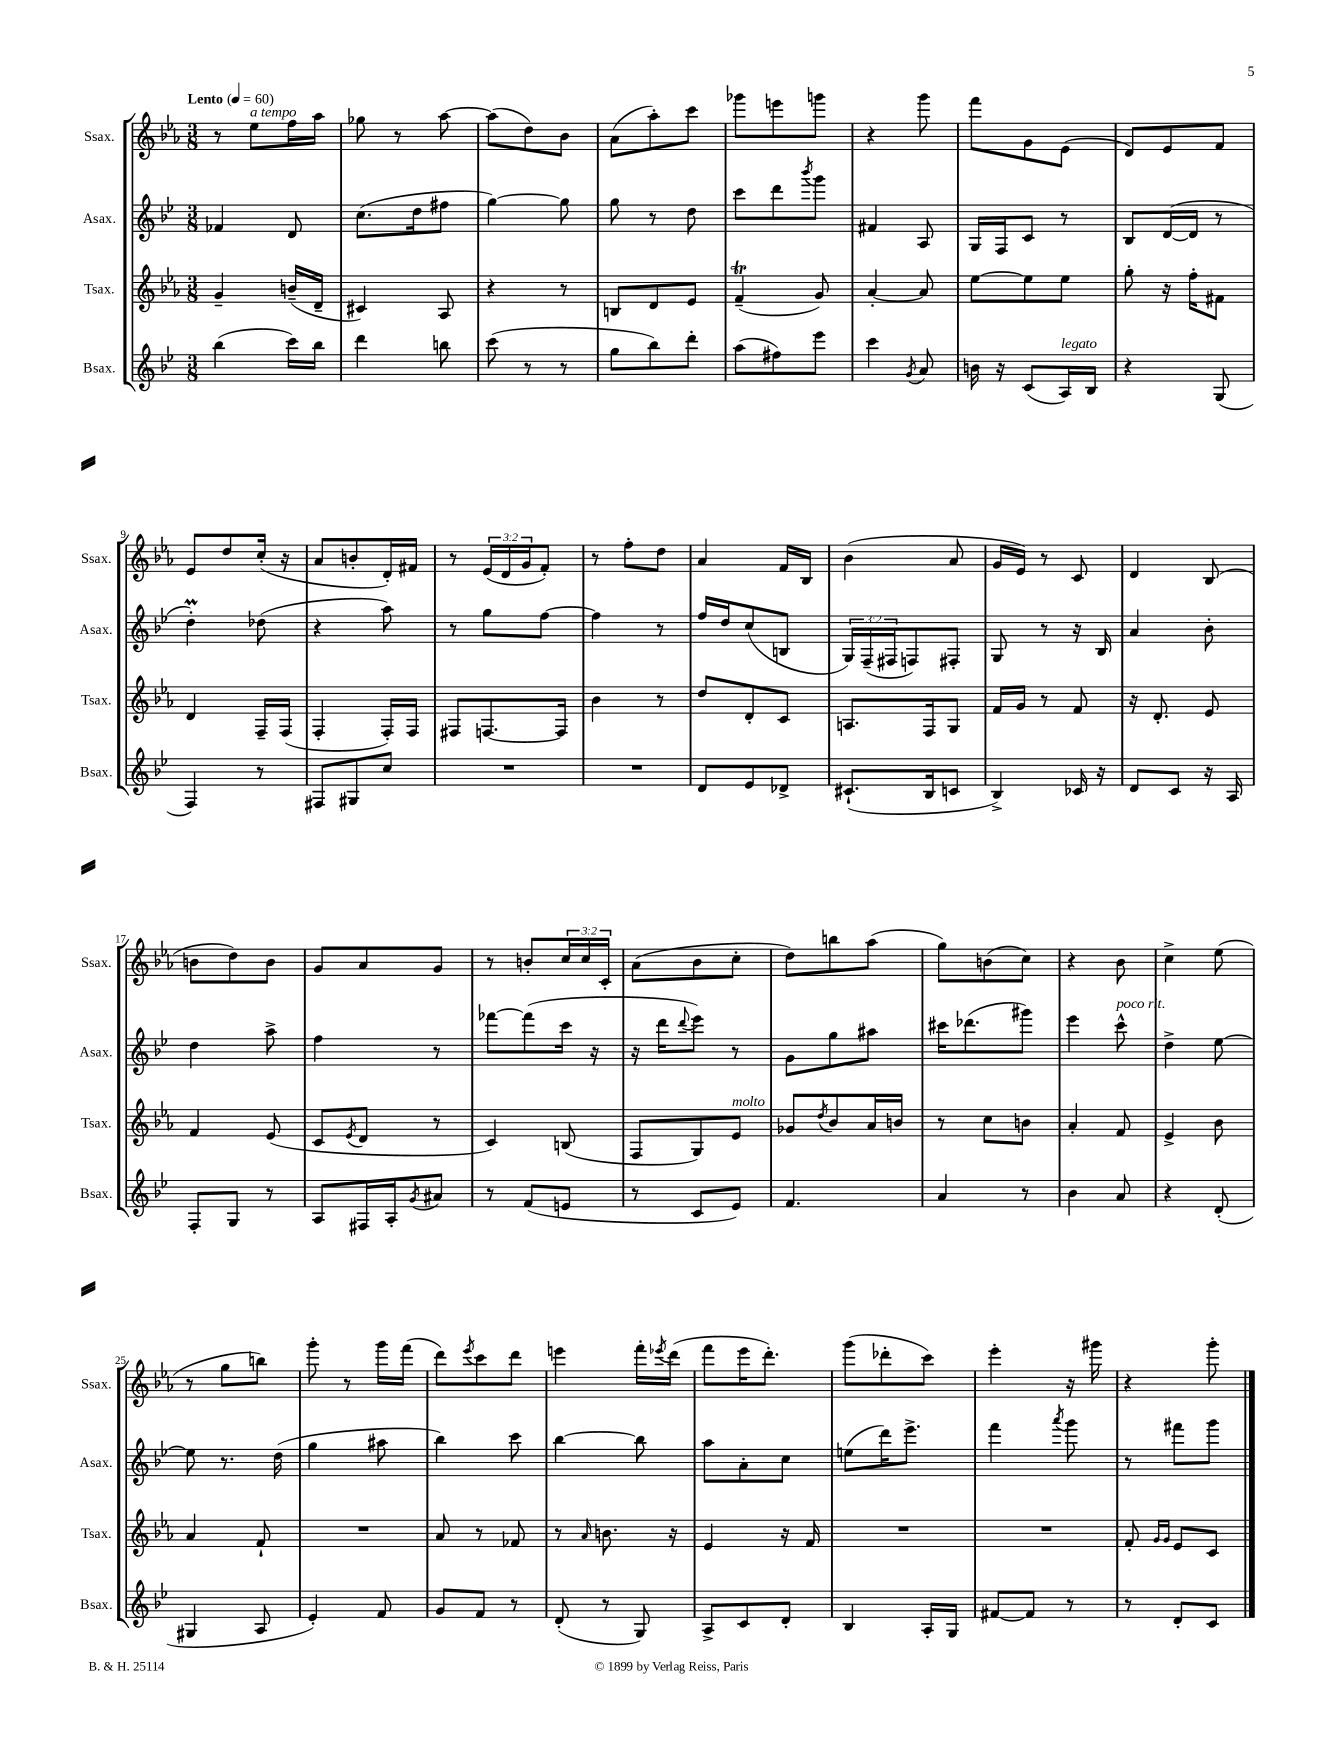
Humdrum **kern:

**kern	**kern	**kern	**kern
*part4	*part3	*part2	*part1
*staff4	*staff3	*staff2	*staff1
*I"Bsax.	*I"Tsax.	*I"Asax.	*I"Ssax.
*I'Bsax.	*I'Tsax.	*I'Asax.	*I'Ssax.
*clefG2	*clefG2	*clefG2	*clefG2
*k[b-e-]	*k[b-e-a-]	*k[b-e-]	*k[b-e-a-]
*M3/8	*M3/8	*M3/8	*M3/8
*MM60	*MM60	*MM60	*MM60
=1	=1	=1	=1
!	!	!	!LO:TX:a:B:t=Lento
(4bb-\	4g~/	4f-X/	8r
!	!	!	!LO:TX:a:i:t=a tempo
.	.	.	8ee-\L
16ccc\LL)	(16bn~/LL	8d/	16ff\L
16bb-\JJ	16d~/JJ	.	16aa-\JJ
=2	=2	=2	=2
4ddd\	4c#X/)	(8.cc\L	8gg-X\
.	.	.	8r
.	.	16dd\k	.
8bbn\	8A-/	8ff#X\J	[8aa-\
=3	=3	=3	=3
(8ccc\	4r	[4gg\)	(8aa-\L]
8r	.	.	8dd\)
8r	8r	8gg\]	8b-\J
=4	=4	=4	=4
8gg\L	8Bn/L	8gg\	(8a-\L
8bb-\)	8d/	8r	8aa-'\)
8ddd'\J	8e-/J	8dd\	8ccc\J
=5	=5	=5	=5
(8aa\L	(4fT~/	8ccc\L	8ggg-X\L
8ff#X\)	.	8ddd\	8eeen\
.	.	8qbbb-/	.
8eee-\J	8g/)	8ggg\J	8gggn\J
=6	=6	=6	=6
4ccc\	[4a-'/	4f#X/	4r
8qg/	.	.	.
8a/	8a-/]	8A/	8ggg\
=7	=7	=7	=7
16bn\	[8ee-\L	16G/LL	8fff\L
16r	.	16F/J	.
(8c/L	8ee-\]	8c/J	8g\
!LO:TX:a:i:t=legato	!	!	!
16A/L)	8ee-\J	8r	(8e-\J
16B-/JJ	.	.	.
=8	=8	=8	=8
4r	8gg'\	8B-/L	8d/L)
.	16r	([16d/L	8e-/
.	16ff'\KL	16d/JJ]	.
(8G/	8f#X\J	8r	8f/J
!!LO:LB:g=z
=9	=9	=9	=9
4F/)	4d/	4ddm'\)	8e-/L
.	.	.	8dd/
8r	16F~/LL	(8dd-X\	(16cc'/Jk
.	(16F/JJ	.	16r
=10	=10	=10	=10
8F#X/L	4F'/	4r	8a-/L
8G#X/	.	.	8bn'/
8cc/J	16F'/LL)	8aa\)	16d'/L)
.	16F/JJ	.	16f#X/JJ
=11	=11	=11	=11
4.r	8F#X/L	8r	8r
.	[8.Fn/	8gg\L	(24e-/LL
.	.	.	24d/
.	.	.	24g/J
.	.	[8ff\J	8f'/J)
.	16F/Jk]	.	.
=12	=12	=12	=12
4.r	4b-\	4ff\]	8r
.	.	.	8ff'\L
.	8r	8r	8dd\J
=13	=13	=13	=13
8d/L	8dd/L	16ff/LL	4a-/
.	.	16dd/J	.
8e-/	8d'/	(8cc/	.
8d-X^/J	8c/J	8Bn/J	16f/LL
.	.	.	16B-/JJ
=14	=14	=14	=14
(8.c#X`/L	8.An/L	24G/LL)	(4b-\
.	.	(24F~/	.
.	.	24F#X/J	.
.	.	8Fn/)	.
16B-/k	16F/k	.	.
8cn/J	8G/J	8F#X'/J	8a-/
=15	=15	=15	=15
4B-^/)	16f/LL	8G/	16g/LL
.	16g/JJ	.	16e-/JJ)
.	8r	8r	8r
16c-X/	8f/	16r	8c/
16r	.	16B-/	.
=16	=16	=16	=16
8d/L	16r	4a/	4d/
.	8.d'/	.	.
8c/J	.	.	.
16r	8e-/	8b-'\	(8B-/
16A/	.	.	.
!!LO:LB:g=z
=17	=17	=17	=17
8F'/L	4f/	4dd\	8bn\L
8G/J	.	.	8dd\)
8r	(8e-/	8aa^\	8b\J
=18	=18	=18	=18
8A/L	8c/L	4ff\	8g/L
.	8qe-/	.	.
16F#X/L	8d/J	.	8a-/
16A'/J	.	.	.
8qg/	.	.	.
8a#X/J	8r	8r	8g/J
=19	=19	=19	=19
8r	4c/)	[8fff-X\L	8r
(8f/L	.	(8fff-\]	8bn'/L
8en/J	(8Bn/	16ccc\Jk	24cc/L
.	.	.	24cc/
.	.	16r	.
.	.	.	24c'/JJ
=20	=20	=20	=20
8r	8F/L	16r	(8a-\L
.	.	16ddd\KL	.
.	.	8qqddd/	.
8c/L	8G/)	8eee-\J)	8b-\
!	!LO:TX:a:i:t=molto	!	!
8e-/J)	8e-/J	8r	8cc'\J
=21	=21	=21	=21
4.f/	8g-X/L	8g\L	8dd\L)
.	8qdd/	.	.
.	8b-/	8gg\	8bbn\
.	16a-/L	8aa#X\J	(8aa-\J
.	16bn/JJ	.	.
=22	=22	=22	=22
4a/	8r	16ccc#X\KL	8gg\L)
.	.	(8.ddd-X\	.
.	8cc\L	.	(8bn\
8r	8bn\J	8ggg#X\J)	8cc\J)
=23	=23	=23	=23
4b-\	4a-'/	4eee-\	4r
!	!	!LO:TX:a:i:t=poco rit.	!
8a/	8f/	8ccc^^\	8b-\
=24	=24	=24	=24
4r	4e-^/	4dd^\	4cc^\
(8d'/	8b-\	[8ee-\	(8ee-\
!!LO:LB:g=z
=25	=25	=25	=25
4G#X/	4a-/	8ee-\]	8r
.	.	8.r	8gg\L
8A/	8f`/	.	8bbn\J)
.	.	(16dd\	.
=26	=26	=26	=26
4e-'/)	4.r	4gg\	8ggg'\
.	.	.	8r
8f/	.	8aa#X\	16ggg\LL
.	.	.	(16fff\JJ
=27	=27	=27	=27
8g/L	8a-/	4bb-\)	8ddd\L)
.	.	.	8qeee-/
8f/J	8r	.	8ccc\
8r	8f-X/	8ccc\	8ddd\J
=28	=28	=28	=28
(8d'/	8r	[4bb-\	4eeen\
.	16qqa-/	.	.
8r	8.bn\	.	.
8G/)	.	8bb-\]	16fff'\LL
.	.	.	8qeee-X/
.	16r	.	(16ddd\JJ
=29	=29	=29	=29
8A^/L	4e-/	8aa\L	8fff\L
8c/	.	8a'\	16eee-\K
.	.	.	8.ddd'\J)
8d'/J	16r	8cc\J	.
.	16f/	.	.
=30	=30	=30	=30
4B-/	4.r	(8een\L	(8ggg\L
.	.	16ddd\K)	8ddd-X'\
.	.	8.eee-^\J	.
16A'/LL	.	.	8ccc\J)
16G/JJ	.	.	.
=31	=31	=31	=31
[8f#X/L	4.r	4fff\	4eee-'\
8f#/J]	.	.	.
.	.	8qaaa/	.
8r	.	8ggg\	16r
.	.	.	16ggg#X\
=32	=32	=32	=32
8r	8f'/	8r	4r
.	16qqg/LL	.	.
.	16qqg/JJ	.	.
8d'/L	8e-/L	8fff#X\L	.
8c/J	8c/J	8ggg\J	8ggg'\
==	==	==	==
*-	*-	*-	*-
